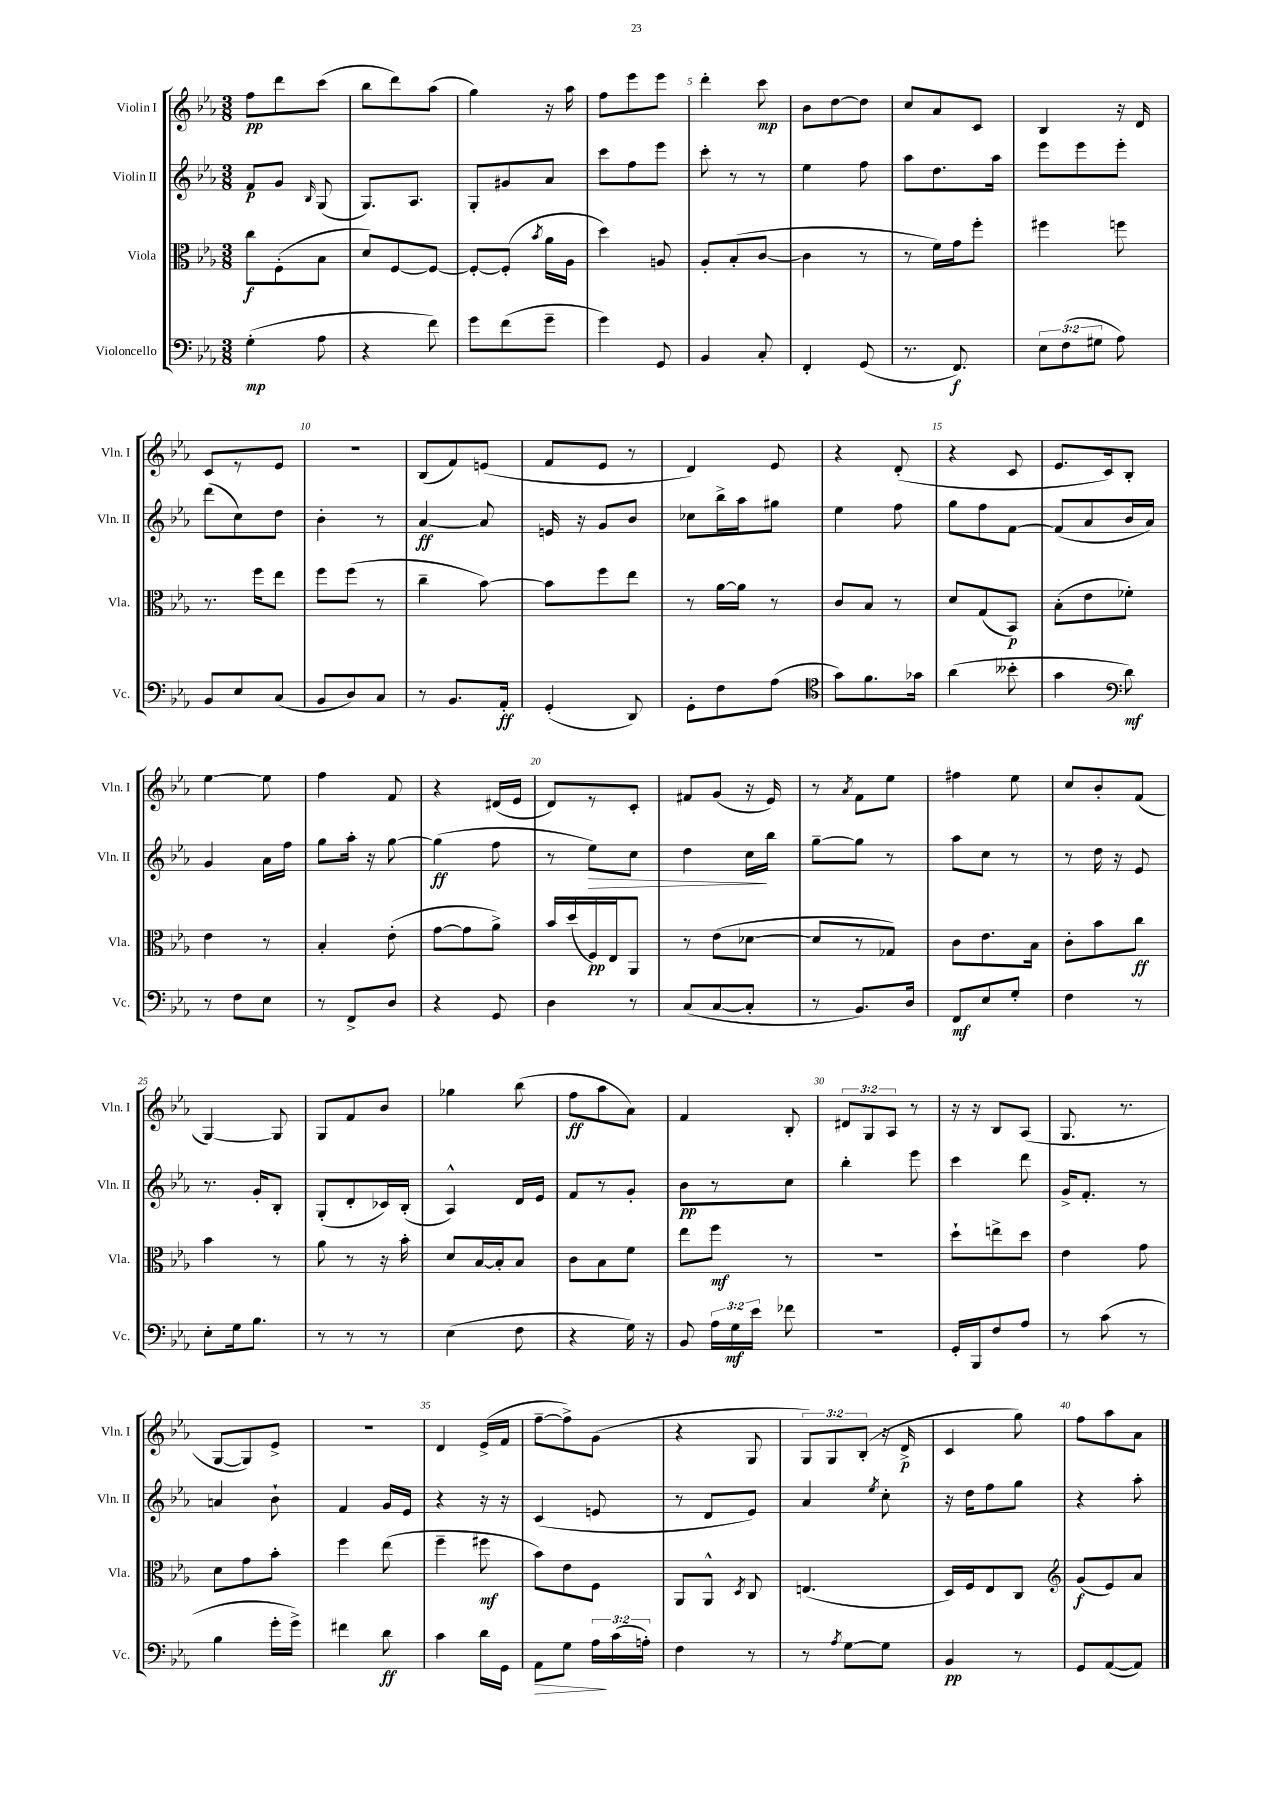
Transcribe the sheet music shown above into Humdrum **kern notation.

**kern	**kern	**kern	**kern
*staff4	*staff3	*staff2	*staff1
*clefF4	*clefC3	*clefG2	*clefG2
*k[b-e-a-]	*k[b-e-a-]	*k[b-e-a-]	*k[b-e-a-]
*M3/8	*M3/8	*M3/8	*M3/8
(4G'\	8cc\L	8f/L	8ff\L
.	(8F'\	8g/J	8ddd\
.	.	16qqB-/	.
8A-\	8B-\J	(8G/	(8ccc\J
=	=	=	=
4r	8d/L)	8.G/L)	8bb-\L
.	[8F/	.	8ddd\)
.	.	8.A-/J	.
8f\)	8F/_J	.	(8aa-\J
=	=	=	=
8g\L	8F'/_L	8G'/L	4gg\)
(8f\	(8F'/]J	8g#/	.
.	8qb-/	.	.
8g~\J	16a-\LL	8a-/J	16r
.	16A-\JJ	.	16aa-\
=	=	=	=
4g\)	4dd\)	8ccc\L	8ff\L
.	.	8ff\	8eee-\
8GG/	8A/	8eee-\J	8eee-\J
=	=	=	=
4BB-/	8A-'/L	8ccc'\	4ddd'\
.	(8B-'/	8r	.
8C'/	[8c/J	8r	8ccc\
=	=	=	=
4FF'/	4c\]	4ee-\	8b-\L
.	.	.	[8dd\
(8GG/	8r	8ff\	8dd\]J
=	=	=	=
8.r	8r	8aa-\L	8cc/L
.	16f\LL)	8.dd\	8a-/
8.FF/)	16g\J	.	.
.	8ff'\J	.	8c/J
.	.	16aa-\Jk	.
=	=	=	=
12E-\L	4ff#\	8eee-\L	4B-/
(12F\	.	.	.
.	.	8eee-\	.
12G#\J	.	.	.
8A-\)	8ff\	8eee-'\J	16r
.	.	.	16d/
=	=	=	=
8BB-/L	8.r	(8ddd\L	8c/L
8E-/	.	8cc\)	8r
.	16ff\LK	.	.
(8C/J	8ee-\J	8dd\J	8e-/J
=	=	=	=
8BB-/L	8ff\L	4b-'\	4.r
8D/)	(8ff\J	.	.
8C/J	8r	8r	.
=	=	=	=
8r	4cc~\	[4a-/	(8B-/L
8.BB-/L	.	.	8f/)
.	[8b-\)	8a-/]	(8e/J
16AA-'/Jk	.	.	.
=	=	=	=
(4GG'/	8b-\]L	16e/	8f/L
.	.	16r	.
.	8ff\	8g/L	8e-/J
8DD/)	8ee-\J	8b-/J	8r
=	=	=	=
8GG'\L	8r	8cc-\L	4d/)
8F\	[16a-\LL	16bb-^\L	.
.	16a-\]JJ	16aa-\J	.
(8A-\J	8r	8gg#\J	8e-/
=	=	=	=
*clefC4	*	*	*
8g\L)	8c/L	4ee-\	4r
8.f\	8B-/J	.	.
.	8r	8ff\	(8d'/
16g-\Jk	.	.	.
=	=	=	=
(4a-\	8d/L	8gg\L	4r
.	(8G/	8ff\	.
8b--'\	8BB-/J)	[8f\J	8c/
=	=	=	=
4g\	(8B-'\L	(8f/]L	8.e-/L
.	8e-\	8a-/	.
.	.	.	16c/k)
*clefF4	*	*	*
8d\)	8f-'\J)	16b-/L	8B-'/J
.	.	16a-/JJ)	.
=	=	=	=
8r	4e-\	4g/	[4ee-\
8F\L	.	.	.
8E-\J	8r	16a-\LL	8ee-\]
.	.	16ff\JJ	.
=	=	=	=
8r	4B-'/	8gg\L	4ff\
8FF^/L	.	16aa-'\Jk	.
.	.	16r	.
8D/J	(8e-'\	[8gg\	8f/
=	=	=	=
4r	[8g\L	(4gg\]	4r
.	8g\]	.	.
8GG/	8a-^\J)	8ff\	(16d#/LL
.	.	.	16e-/JJ
=	=	=	=
4D\	16b-/LL	8r	8d/L)
.	(16dd/	.	.
.	16F/)	8ee-\L)	8r
.	16E-/J	.	.
8r	8AA-/J	8cc\J	8c'/J
=	=	=	=
(8C/L	8r	4dd\	8f#/L
[8C/	(8e-\L	.	(8g/J
8C'/]J	[8d-\J	16cc\LL	16r
.	.	16bb-\JJ	16e-/)
=	=	=	=
8r	8d-/]L	[8gg~\L	8r
.	.	.	8qa-/
8.BB-/L)	8r	8gg\]J	8f\L
.	8G-/J)	8r	8ee-\J
16D/Jk	.	.	.
=	=	=	=
8FF/L	8c\L	8aa-\L	4ff#\
8E-/	8.e-\	8cc\J	.
8G'/J	.	8r	8ee-\
.	16B-\Jk	.	.
=	=	=	=
4F\	8c'\L	8r	8cc/L
.	8b-\	16dd\	8b-'/
.	.	16r	.
8r	8cc\J	8e-/	(8f/J
=	=	=	=
8E-'\L	4b-\	8.r	[4G/)
16G\k	.	.	.
8.B-\J	.	16g'/LK	.
.	8r	8B-'/J	8G/]
=	=	=	=
8r	8a-\	(8G'/L	8G/L
8r	8r	8d'/	8f/
8r	16r	16c-/L)	8b-/J
.	16b-'\	(16B-'/JJ	.
=	=	=	=
(4E-\	8d/L	4A-^^/)	4gg-\
.	[16B-/L	.	.
.	16B-'/]J	.	.
8F\	8B-/J	16d/LL	(8bb-\
.	.	16e-/JJ	.
=	=	=	=
4r	8c\L	8f/L	8ff\L
.	8B-\	8r	8aa-\
16G\)	8f\J	8g'/J	8a-\J)
16r	.	.	.
=	=	=	=
8BB-/	8ee-\L	8b-\L	4f/
24A-\LL	8ff\J	8r	.
24G\	.	.	.
24e-\JJ	.	.	.
8f-\	8r	8cc\J	8B-'/
=	=	=	=
4.r	4.r	4bb-'\	12d#/L
.	.	.	12G/
.	.	.	12A-/J
.	.	8eee-\	8r
=	=	=	=
16GG'/LL	8dd`\L	4ccc\	16r
16BBB-/J	.	.	16r
8F/	8ee^\	.	8B-/L
8A-/J	8dd\J	8ddd\	(8A-/J
=	=	=	=
8r	4e-\	16g^/LK	8.G/
.	.	8.f'/J	.
(8c\	.	.	.
.	.	.	8.r
8r	8g\	8r	.
=	=	=	=
4B-\	8d\L	4a/	[8G/L
.	8g\	.	8G/])
16g'\LL	8b-'\J	8b-`\	8e-^/J
16g^\JJ)	.	.	.
=	=	=	=
4f#\	4ff\	4f/	4.r
8d\	(8ee-\	16g/LL	.
.	.	16e-/JJ	.
=	=	=	=
4c\	4ff~\	4r	4d/
16d\LL	8ff#\	16r	(16e-^/LL
16GG\JJ	.	16r	16f/JJ
=	=	=	=
8AA-\L	8b-\L)	(4c/	[8ff~\L
8G\J	8e-\	.	8ff^\])
24A-\LL	8F\J	8e/	(8g\J
(24c\	.	.	.
24A'\JJ)	.	.	.
=	=	=	=
4F\	8AA-/L	8r	4r
.	8AA-^^/J	8d/L	.
.	8qD/	.	.
8r	8C/	8e-/J)	8G/
=	=	=	=
8r	(4.E/	4a-/	12G/L)
.	.	.	12G/
8qA-/	.	.	.
[8G\L	.	.	.
.	.	.	(12B-'/J
.	.	8qee-/	.
8G\]J	.	8cc'\	16r
.	.	.	16d^/
=	=	=	=
4BB-/	16D/LL)	16r	4c/
.	16F/J	16dd\LK	.
.	8E-/	8ff\	.
8r	8C/J	8gg\J	8gg\)
=	=	=	=
*	*clefG2	*	*
8GG/L	(8g/L	4r	8ff\L
([8AA-/	8e-/)	.	8aa-\
8AA-/]J)	8a-/J	8aa-'\	8a-\J
==	==	==	==
*-	*-	*-	*-
